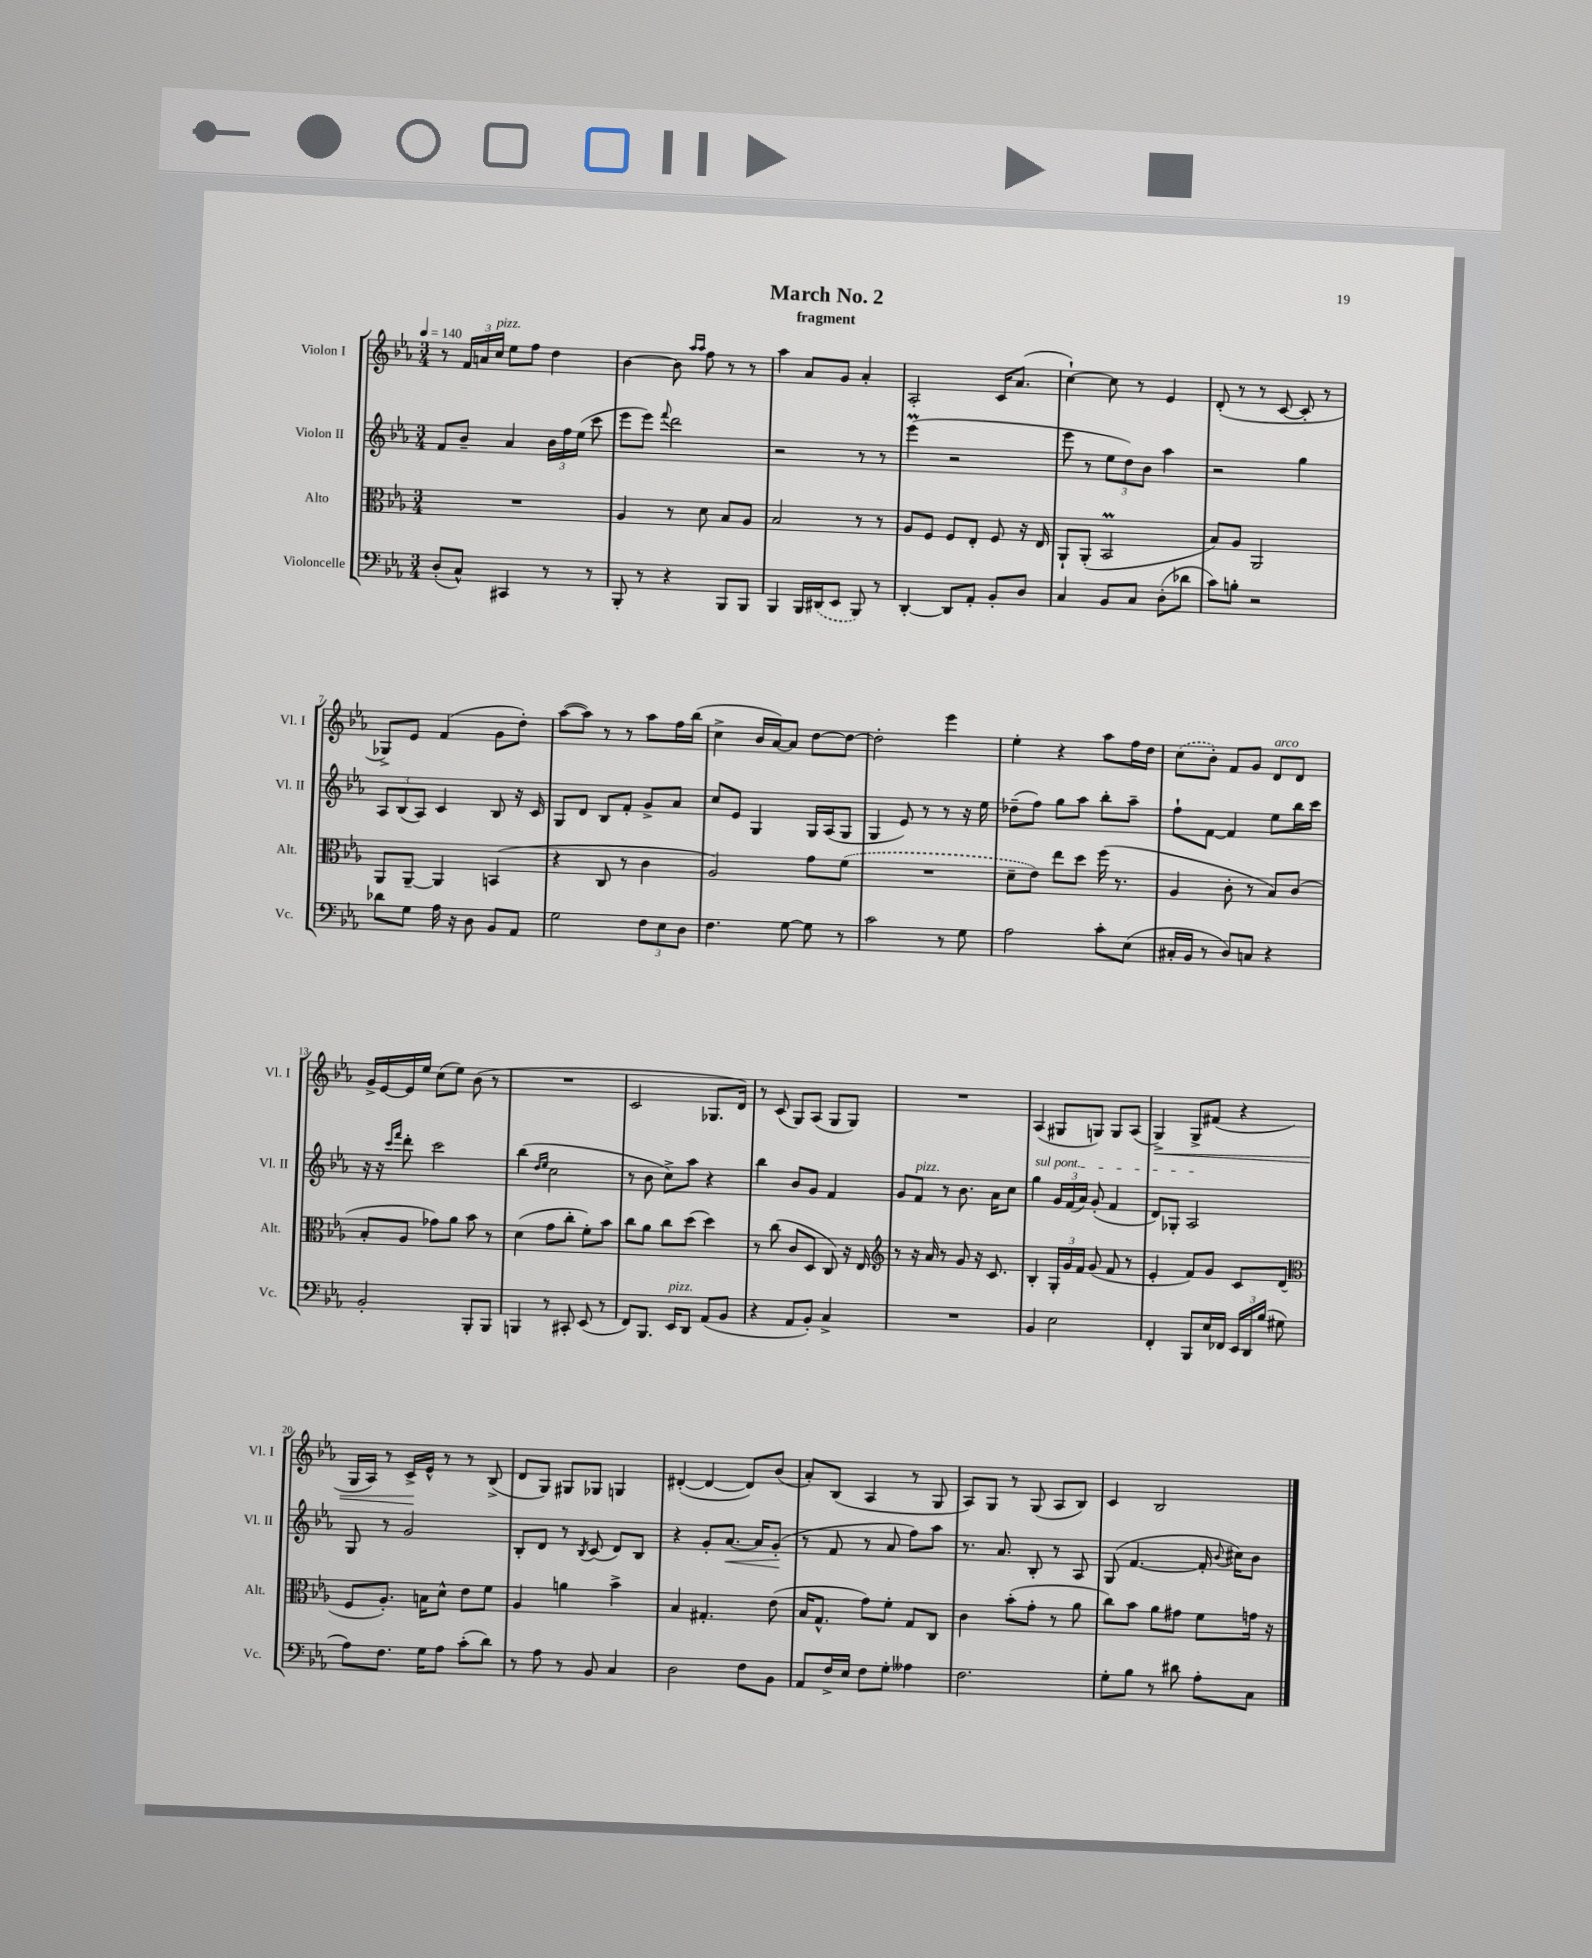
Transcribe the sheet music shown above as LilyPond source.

\header { title = "March No. 2" subtitle = "fragment" }
<<
\new StaffGroup <<
\new Staff = "s0" \with { instrumentName = "Violon I" shortInstrumentName = "Vl. I" } {
    \clef treble \key ees \major \numericTimeSignature \time 3/4 \tempo 4 = 140
    \autoBeamOff r8 \tuplet 3/2 { f'16[ a'16 c''16]^\markup { \italic "pizz." } } ees''8[ f''8] d''4 |
    bes'4~ bes'8 \grace { aes''16[ aes''16] } f''8 r8 r8 |
    aes''4 aes'8[ g'8] aes'4-. |
    aes2-. c'16[ aes'8.]( |
    c''4~-!) c''8 r8 ees'4 |
    d'8-.( r8 r8 c'8~ c'8-. r8 |
    ges8[->) ees'8] f'4( g'8[ d''8]-.) |
    aes''8[~( aes''8]) r8 r8 aes''8[ f''16 bes''16]( |
    c''4-> bes'16[ aes'16~) aes'8] d''8[~ d''8]~ |
    d''2-. ees'''4 |
    ees''4-. r4 aes''8[ f''16 d''16] |
    \once \slurDashed c''8[( bes'8]-.) f'8[ g'8] d'8[^\markup { \italic "arco" } d'8] |
    g'16[-> ees'16~ ees'16 ees''16] c''8[( ees''8]) bes'8( r8 |
    R2. |
    c'2 ges8.[ d'16]) |
    r8 c'8( g8[) aes8]( g8[ g8]) |
    R2. |
    aes4( gis8[ g8]) g8[ aes8]( |
    g4->\<) g8[-> fis'8]( r4 |
    g16[ aes16]) r8 c'16[->\! ees'16]-^ r8 r8 bes8->( |
    d'8[ g8]) gis8[ ges8] g4 |
    dis'4~-.( dis'4~ dis'8[) bes'8]( |
    aes'8[-.) bes8]( aes4 r8 g8 |
    aes8[) g8] r8 g8( aes8[ bes8]) |
    c'4 bes2 \bar "|." |
}
\new Staff = "s1" \with { instrumentName = "Violon II" shortInstrumentName = "Vl. II" } {
    \clef treble \key ees \major \numericTimeSignature \time 3/4
    \autoBeamOff f'8[ bes'8]-- aes'4 \tuplet 3/2 { bes'16[ f''16 ees''16]( } c'''8 |
    ees'''8[ ees'''8]) \appoggiatura { f'''8 } d'''2 |
    r2 r8 r8 |
    ees'''4\prall( r2 |
    ees'''8 r8 \tuplet 3/2 { ees''8[ d''8) bes'8] } aes''4 |
    r2 g''4 |
    \tuplet 3/2 { aes8[ bes8( aes8]) } c'4 bes8 r16 c'16 |
    g8[ d'8] bes8[ f'8]-. g'8[-> aes'8] |
    c''8[ ees'8] g4 g16[ aes16( g8] |
    g4 ees'8) r8 r8 r16 ees''16 |
    des''8[--( f''8]) g''8[ aes''8] bes''8[-. aes''8]-- |
    f''8[-! f'8]~ f'4 ees''8[ bes''16 c'''16] |
    r16 r16 \grace { c'''16[ f'''16] } d'''8-. c'''2 |
    bes''4( \grace { d''16[ ees''16] } c''2 |
    r8 bes'8 c''8[->) aes''8] r4 |
    bes''4 bes'8[ g'8] f'4 |
    g'8[ f'8]^\markup { \italic "pizz." } r8 bes'8. aes'16[ c''8] |
    \once \override TextSpanner.bound-details.left.text = \markup { \italic "sul pont." } g''4\startTextSpan \tuplet 3/2 { g'16[ f'16( aes'16]) } g'8-.( f'4 |
    d'8[) ges8]-. aes2\stopTextSpan |
    g8 r8 g'2 |
    bes8[-. d'8] r8 \acciaccatura { bes8 } c'8( d'8[) bes8] |
    r4 g'8[-. aes'8.]~\< aes'16[ g'8]-.\!( |
    r8 f'8 r8 aes'8 f''8[) aes''8] |
    r8. aes'8. bes8-. r8 aes8 |
    g8( f'4.~ f'16-. \appoggiatura { bes'8 } cis''16[) bes'8] \bar "|." |
}
\new Staff = "s2" \with { instrumentName = "Alto" shortInstrumentName = "Alt." } {
    \clef alto \key ees \major \numericTimeSignature \time 3/4
    \autoBeamOff R2. |
    aes4 r8 d'8 bes8[ aes8] |
    bes2 r8 r8 |
    aes8[ f8] f8[ ees8]-. f8 r16 ees16 |
    aes,8[-! aes,8]-.( bes,2\prall |
    bes8[) aes8] aes,2 |
    aes,8[ aes,8]~-- aes,4 b,4( |
    r4 c8 r8 c'4 |
    aes2) g'8[ \once \slurDashed f'8]( |
    R2. |
    d'8[-- ees'8]) ees''8[ d''8] f''16( r8. |
    aes4 c'8-. r8 bes8[) c'8]( |
    bes8[-. aes8] ges'8[) aes'8] bes'8 r8 |
    d'4( g'8[ c''8]-. f'8[-.) bes'8] |
    c''8[ aes'8] c''8[ d''8]( d''4) |
    r8 c''8( c'8[ d8] c8) r16 ees16 |
    \clef treble r8 r16 aes'16 r8 g'8 r16 c'8. |
    bes4-. \tuplet 3/2 { g16[-. g'16 f'16] } g'8( f'8 r8 |
    ees'4-. f'8[) g'8] c'8[ d'8]( |
    \clef alto f8[ aes8.]-.) b16[ d'8]-^ ees'8[ f'8] |
    aes4 a'4 bes'4-> |
    bes4 gis4.-. ees'8( |
    bes16[ g8.]-^ g'8[) f'8]-. g8[ c8] |
    c'4 bes'8[-.( g'8]-. r8 aes'8 |
    c''8[) bes'8] aes'8[ gis'8] f'8[ g'16] r16 \bar "|." |
}
\new Staff = "s3" \with { instrumentName = "Violoncelle" shortInstrumentName = "Vc." } {
    \clef bass \key ees \major \numericTimeSignature \time 3/4
    \autoBeamOff d8[-.( c8]-^) cis,4 r8 r8 |
    bes,,8-. r8 r4 bes,,8[ bes,,8] |
    bes,,4 bes,,16[ \once \slurDashed dis,16( ees,8] bes,,8) r8 |
    d,4~-. d,8[ aes,8]-. bes,8[-. d8] |
    c4 bes,8[ c8] d8[-.( des'8] |
    c'8[) b8]-. r2 |
    des'8[ g8] aes16 r16 d8 bes,8[ aes,8] |
    g2 \tuplet 3/2 { f8[ ees8 d8] } |
    f4. g8~ g8 r8 |
    c'2 r8 g8 |
    aes2 c'8[-. ees8]( |
    cis16[-. bes,16] r8 d8[) c8] r4 |
    bes,2-. bes,,8[-. bes,,8] |
    b,,4 r8 cis,8-. ees,8( r8 |
    f,8[) bes,,8.] ees,16[^\markup { \italic "pizz." } d,8] aes,8[( bes,8] |
    r4 aes,8[ bes,8]-.) c4-> |
    R2. |
    bes,4 ees2 |
    f,4-. bes,,8[ ees16 fes,16] \tuplet 3/2 { ees,16[ d,16 bes16]( } gis8 |
    aes8[) f8.] g16[ aes8] c'8[-.( d'8]) |
    r8 aes8 r8 bes,8 c4 |
    d2 f8[ bes,8] |
    aes,8[ f16-> ees16] f8[ g8]-. aeses4 |
    f2. |
    g8[-. bes8] r8 dis'8 aes8[-. c8] \bar "|." |
}
>>
>>
